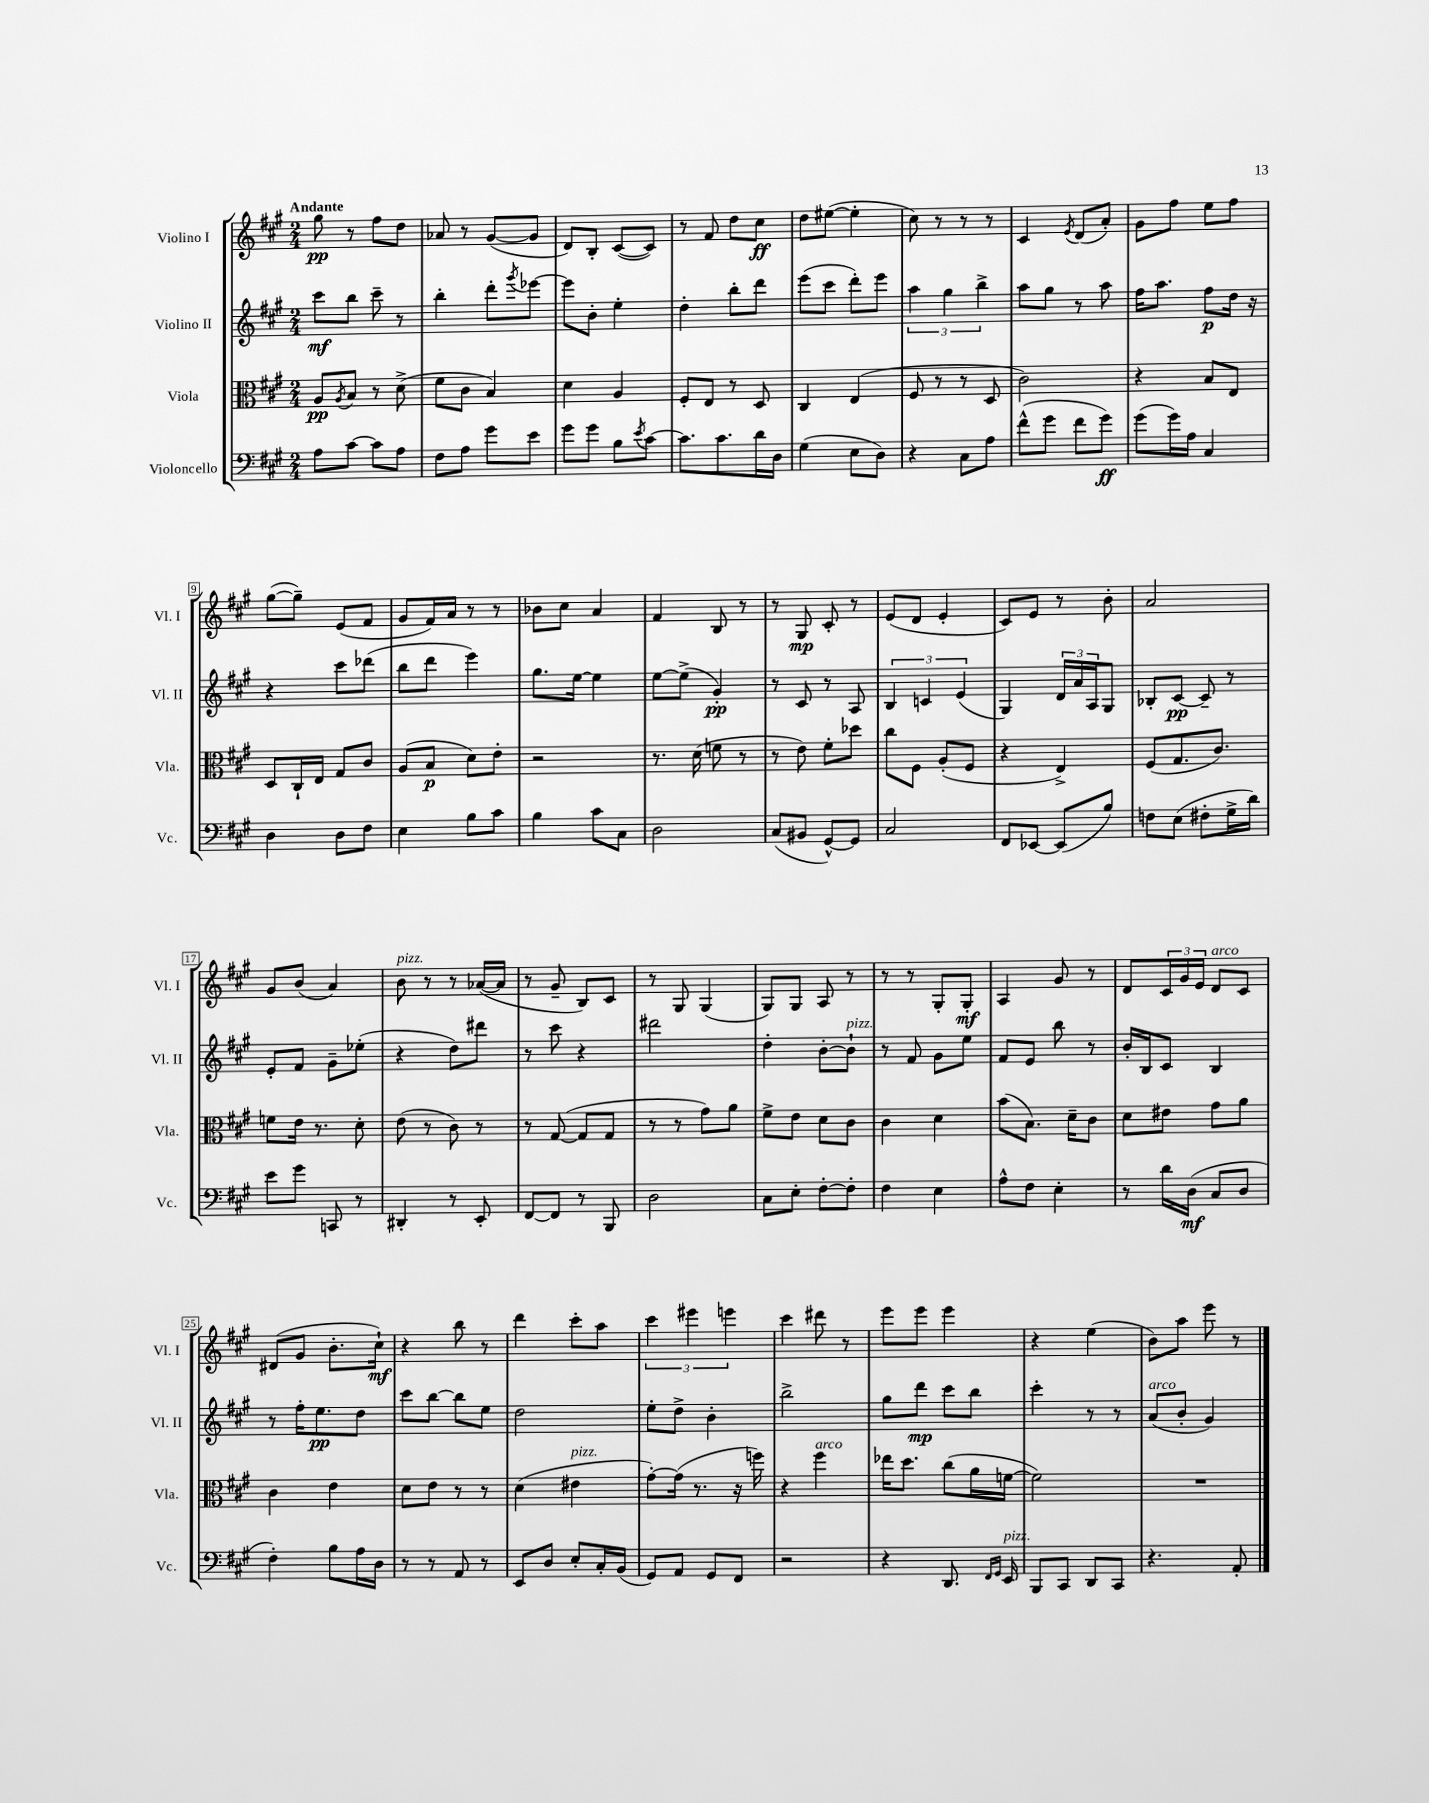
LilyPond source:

<<
\new StaffGroup <<
\new Staff = "s0" \with { instrumentName = "Violino I" shortInstrumentName = "Vl. I" } {
    \clef treble \key a \major \numericTimeSignature \time 2/4 \tempo "Andante"
    gis''8\pp r8 fis''8 d''8 |
    aes'8 r8 gis'8~( gis'8 |
    d'8) b8-. cis'8~( cis'8) |
    r8 fis'8 d''8 cis''8\ff |
    d''8 eis''8~( eis''4-. |
    cis''8) r8 r8 r8 |
    cis'4 \acciaccatura { e'8 } d'8( a'8-.) |
    gis'8 fis''8 e''8 fis''8 |
    gis''8~( gis''8--) e'8( fis'8 |
    gis'8 fis'16) a'16 r8 r8 |
    bes'8 cis''8 a'4 |
    fis'4 b8 r8 |
    r8 gis8\mp cis'8-. r8 |
    e'8( d'8 e'4-. |
    cis'8) e'8 r8 b'8-. |
    a'2 |
    gis'8 b'8( a'4) |
    b'8^\markup { \italic "pizz." } r8 r8 aes'16~( aes'16 |
    r8 gis'8-- b8) cis'8 |
    r8 gis8 gis4( |
    gis8) gis8 a8 r8 |
    r8 r8 gis8-. gis8-.\mf |
    a4 gis'8 r8 |
    d'8 \tuplet 3/2 { cis'16 gis'16 e'16 } d'8^\markup { \italic "arco" } cis'8 |
    dis'8( gis'8 b'8.-. cis''16-!\mf) |
    r4 b''8 r8 |
    d'''4 cis'''8-. a''8 |
    \tuplet 3/2 { cis'''4 eis'''4 e'''4 } |
    cis'''4 dis'''8 r8 |
    e'''8 e'''8 e'''4 |
    r4 e''4( |
    b'8) a''8 e'''8 r8 \bar "|." |
}
\new Staff = "s1" \with { instrumentName = "Violino II" shortInstrumentName = "Vl. II" } {
    \clef treble \key a \major \numericTimeSignature \time 2/4
    cis'''8\mf b''8 cis'''8-- r8 |
    b''4-. d'''8-. \acciaccatura { gis'''8 } ees'''8~ |
    ees'''8 b'8-. e''4-. |
    d''4-. b''8-. d'''8 |
    e'''8( cis'''8 d'''8-.) e'''8 |
    \tuplet 3/2 { a''4 gis''4 b''4-> } |
    a''8 gis''8 r8 a''8 |
    fis''16 a''8. fis''8\p d''16 r16 |
    r4 cis'''8 des'''8( |
    b''8 d'''8 e'''4) |
    gis''8. e''16~ e''4 |
    e''8~ e''8->( gis'4-.\pp) |
    r8 cis'8 r8 a8 |
    \tuplet 3/2 { b4 c'4 e'4( } |
    gis4) \tuplet 3/2 { d'16 a'16 a16 } gis8 |
    bes8-. cis'8~\pp cis'8-- r8 |
    e'8-. fis'8 gis'8-- ees''8-.( |
    r4 d''8) dis'''8 |
    r8 cis'''8 r4 |
    dis'''2 |
    d''4-. b'8~-. b'8-!^\markup { \italic "pizz." } |
    r8 fis'8 gis'8 e''8 |
    fis'8 e'8 b''8 r8 |
    b'16-. b16 cis'8 b4 |
    r8 fis''16-. e''8.\pp d''8 |
    cis'''8 b''8~ b''8 e''8 |
    d''2 |
    e''8-. d''8-> b'4-. |
    b''2-> |
    gis''8 d'''8\mp cis'''8 b''8 |
    cis'''4-. r8 r8 |
    a'8^\markup { \italic "arco" }( b'8-. gis'4) \bar "|." |
}
\new Staff = "s2" \with { instrumentName = "Viola" shortInstrumentName = "Vla." } {
    \clef alto \key a \major \numericTimeSignature \time 2/4
    a8\pp \acciaccatura { a8 } b8 r8 d'8->( |
    fis'8 cis'8 b4) |
    d'4 a4 |
    fis8-. e8 r8 d8 |
    cis4 e4( |
    fis8 r8 r8 d8 |
    cis'2) |
    r4 b8 e8 |
    d8 cis16-! e16 gis8 cis'8 |
    a8( b8\p d'8) e'8-. |
    r2 |
    r8. d'16( f'8 r8 |
    r8 e'8) fis'8-. des''8 |
    cis''8 fis8 a8-.( fis8 |
    r4 e4->) |
    fis8( gis8. cis'8.) |
    f'8 e'16 r8. d'8-. |
    e'8( r8 cis'8) r8 |
    r8 gis8~( gis8 gis8 |
    r8 r8 gis'8) a'8 |
    fis'8-> e'8 d'8 cis'8 |
    cis'4 d'4 |
    b'8( b8.) d'16-- cis'8 |
    d'8 eis'8 gis'8 a'8 |
    cis'4 e'4 |
    d'8 e'8 r8 r8 |
    d'4( eis'4^\markup { \italic "pizz." } |
    gis'8~-.) gis'16( r8. r16 f''16) |
    r4 fis''4^\markup { \italic "arco" } |
    ees''16 d''8. cis''8( a'16 f'16~ |
    f'2) |
    R2 \bar "|." |
}
\new Staff = "s3" \with { instrumentName = "Violoncello" shortInstrumentName = "Vc." } {
    \clef bass \key a \major \numericTimeSignature \time 2/4
    a8 cis'8~ cis'8 a8 |
    fis8 a8 gis'8 e'8 |
    gis'8 gis'8 b8 \acciaccatura { e'8 } cis'8~ |
    cis'8. cis'8. d'16 d16 |
    gis4( e8 d8) |
    r4 cis8 a8 |
    fis'8-^( gis'8 fis'8 gis'8\ff) |
    gis'8( gis'16) a16 cis4 |
    d4 d8 fis8 |
    e4 b8 cis'8 |
    b4 cis'8 cis8 |
    d2 |
    cis8( bis,8 gis,8~-^) gis,8 |
    cis2 |
    fis,8 ees,8~ ees,8( b8) |
    f8 e8( fis8-. gis16-> d'16) |
    e'8 gis'8 c,8 r8 |
    dis,4-. r8 e,8-. |
    fis,8~ fis,8 r8 b,,8 |
    d2 |
    cis8 e8-. fis8~-. fis8-. |
    fis4 e4 |
    a8-^ fis8 e4-. |
    r8 d'16 d16\mf( cis8 d8 |
    fis4-.) b8 a16 d16 |
    r8 r8 a,8 r8 |
    e,8 d8 e8-. cis16-. b,16( |
    gis,8) a,8 gis,8 fis,8 |
    r2 |
    r4 d,8. \grace { fis,16 gis,16 } e,16^\markup { \italic "pizz." } |
    b,,8 cis,8 d,8 cis,8 |
    r4. a,8-. \bar "|." |
}
>>
>>
\layout { \context { \Score \override BarNumber.stencil = #(make-stencil-boxer 0.1 0.3 ly:text-interface::print) } }
